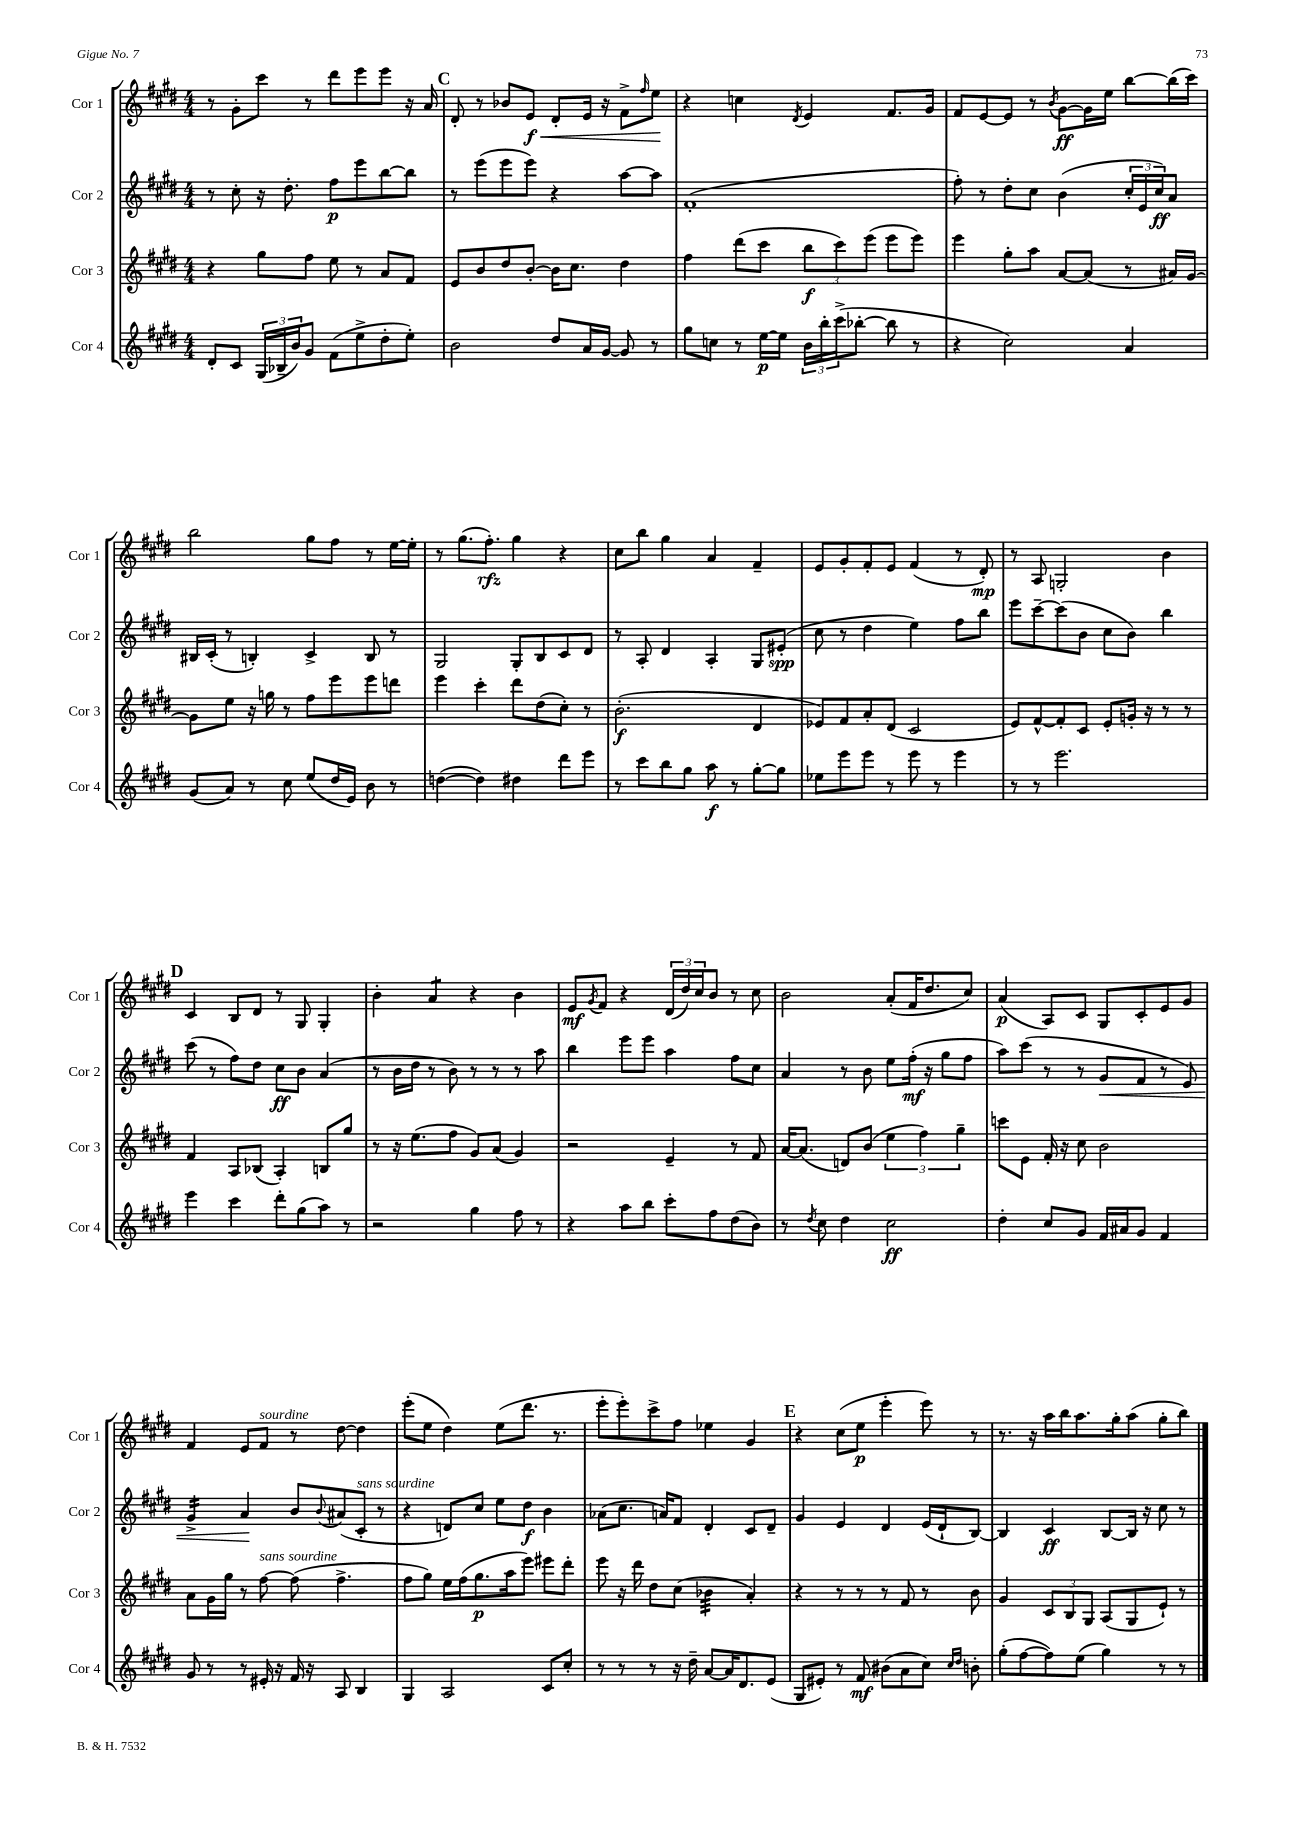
<<
\new StaffGroup <<
\new Staff = "s0" \with { instrumentName = "Cor 1" shortInstrumentName = "Cor 1" } {
    \clef treble \key e \major \numericTimeSignature \time 4/4
    r8 gis'8-. cis'''8 r8 dis'''8 e'''8 e'''8 r16 a'16 |
    \mark \markup { \bold "C" } dis'8-. r8 bes'8 e'8\f\< dis'8-. e'16 r16 fis'8-> \grace { fis''16 } e''8\! |
    r4 c''4 \acciaccatura { dis'8 } e'4 fis'8. gis'16 |
    fis'8 e'8~ e'8 r8 \acciaccatura { b'8 } gis'8~\ff gis'16 e''16 b''8~ b''16( cis'''16) |
    b''2 gis''8 fis''8 r8 e''16~ e''16-. |
    r8 gis''8.( fis''8.-.\rfz) gis''4 r4 |
    cis''8 b''8 gis''4 a'4 fis'4-- |
    e'8 gis'8-. fis'8-. e'8 fis'4( r8 dis'8-.\mp) |
    r8 a8 g2-. b'4 |
    \mark \markup { \bold "D" } cis'4 b8 dis'8 r8 gis8 gis4-. |
    b'4-. a'4:8 r4 b'4 |
    e'8\mf \acciaccatura { gis'8 } fis'8 r4 \tuplet 3/2 { dis'16( dis''16) cis''16 } b'8 r8 cis''8 |
    b'2 a'8-.( fis'16 dis''8. cis''8) |
    a'4\p( a8) cis'8 gis8 cis'8-. e'8 gis'8 |
    fis'4 e'8 fis'8^\markup { \italic "sourdine" } r8 dis''8~ dis''4 |
    e'''8-.( e''8 dis''4) e''8( dis'''8. r8. |
    e'''8-. e'''8-.) cis'''8-> fis''8 ees''4 gis'4 |
    \mark \markup { \bold "E" } r4 cis''8( e''8\p e'''4-. e'''8) r8 |
    r8. r16 a''16 b''16 a''8. gis''16-. a''8( gis''8-. b''8) \bar "|." |
}
\new Staff = "s1" \with { instrumentName = "Cor 2" shortInstrumentName = "Cor 2" } {
    \clef treble \key e \major \numericTimeSignature \time 4/4
    r8 cis''8-. r16 dis''8.-. fis''8\p e'''8 b''8~ b''8 |
    \mark \markup { \bold "C" } r8 e'''8( e'''8 e'''8) r4 a''8~ a''8 |
    fis'1-.( |
    fis''8-.) r8 dis''8-. cis''8 b'4( \tuplet 3/2 { cis''16-. e'16 cis''16\ff) } a'8 |
    bis16 cis'16-.( r8 b4-.) cis'4-> b8 r8 |
    gis2 gis8-. b8 cis'8 dis'8 |
    r8 a8-. dis'4 a4-. gis8 eis'8-.\spp( |
    cis''8 r8 dis''4 e''4) fis''8 b''8 |
    e'''8 cis'''8~-- cis'''8( b'8 cis''8 b'8) b''4 |
    \mark \markup { \bold "D" } cis'''8( r8 fis''8) dis''8 cis''8\ff b'8 a'4( |
    r8 b'16 dis''16 r8 b'8) r8 r8 r8 a''8 |
    b''4 e'''8 e'''8 a''4 fis''8 cis''8 |
    a'4 r8 b'8 e''8 fis''16-.\mf( r16 gis''8 fis''8 |
    a''8) cis'''8( r8 r8 gis'8\< fis'8 r8 e'8) |
    gis'4:16-> a'4\! b'8 \appoggiatura { b'8 } ais'8( cis'8-.^\markup { \italic "sans sourdine" } r8 |
    r4 d'8) cis''8 e''8 dis''8\f b'4 |
    aes'8( cis''8. a'16) fis'8 dis'4-. cis'8 dis'8-- |
    \mark \markup { \bold "E" } gis'4 e'4 dis'4 e'16( dis'16-! b8~) |
    b4 cis'4\ff b8~ b16 r16 cis''8 r8 \bar "|." |
}
\new Staff = "s2" \with { instrumentName = "Cor 3" shortInstrumentName = "Cor 3" } {
    \clef treble \key e \major \numericTimeSignature \time 4/4
    r4 gis''8 fis''8 e''8 r8 a'8 fis'8 |
    \mark \markup { \bold "C" } e'8 b'8 dis''8 b'8~-. b'16 cis''8. dis''4 |
    fis''4 dis'''8( cis'''8 \tuplet 3/2 { b''8\f cis'''8) e'''8( } e'''8 e'''8) |
    e'''4 gis''8-. a''8 a'8~ a'8( r8 ais'16) gis'16~ |
    gis'8 e''8 r16 g''16 r8 fis''8 e'''8 e'''8 d'''8 |
    e'''4 cis'''4-. dis'''8 dis''8( cis''8-.) r8 |
    b'2.-.\f( dis'4 |
    ees'8) fis'8 a'8-. dis'8( cis'2 |
    e'8) fis'8~-^ fis'8-. cis'8 e'8-. g'16-. r16 r8 r8 |
    \mark \markup { \bold "D" } fis'4 a8 bes8( a4-.) b8 gis''8 |
    r8 r16 e''8.( fis''8 gis'8) a'8( gis'4) |
    r2 e'4-- r8 fis'8 |
    a'16~ a'8.( d'8) b'8( \tuplet 3/2 { e''4 fis''4) gis''4-- } |
    c'''8 e'8 fis'16-. r16 cis''8 b'2 |
    a'8 gis'16 gis''16 r8 fis''8~^\markup { \italic "sans sourdine" } fis''8( fis''4.-> |
    fis''8 gis''8) e''16 fis''16( gis''8.\p a''16 e'''8) eis'''8 dis'''8-. |
    e'''8 r16 dis'''16 dis''8 cis''8( bes'4:32 a'4-.) |
    \mark \markup { \bold "E" } r4 r8 r8 r8 fis'8 r8 b'8 |
    gis'4 \tuplet 3/2 { cis'8 b8 gis8 } a8( gis8 e'8-!) r8 \bar "|." |
}
\new Staff = "s3" \with { instrumentName = "Cor 4" shortInstrumentName = "Cor 4" } {
    \clef treble \key e \major \numericTimeSignature \time 4/4
    dis'8-. cis'8 \tuplet 3/2 { gis16( bes16-- b'16) } gis'8 fis'8( e''8-> dis''8-. e''8-.) |
    \mark \markup { \bold "C" } b'2 dis''8 a'16 gis'16~ gis'8 r8 |
    gis''8 c''8 r8 e''16~\p e''16 \tuplet 3/2 { b'16 b''16-. cis'''16->( } bes''8~-. bes''8 r8 |
    r4 cis''2) a'4 |
    gis'8( a'8) r8 cis''8 e''8( dis''16 e'16) b'8 r8 |
    d''4~( d''4) dis''4 dis'''8 e'''8 |
    r8 cis'''8 b''8 gis''8 a''8\f r8 gis''8~-. gis''8 |
    ees''8 e'''8 e'''8 r8 e'''8 r8 e'''4 |
    r8 r8 e'''2. |
    \mark \markup { \bold "D" } e'''4 cis'''4 dis'''8-. gis''8( a''8) r8 |
    r2 gis''4 fis''8 r8 |
    r4 a''8 b''8 cis'''8-. fis''8 dis''8( b'8) |
    r8 \acciaccatura { dis''8 } cis''8 dis''4 cis''2\ff |
    dis''4-. cis''8 gis'8 fis'16 ais'16 gis'8 fis'4 |
    gis'8 r8 r8 eis'16-. r16 fis'16 r16 a8 b4 |
    gis4 a2 cis'8 cis''8-. |
    r8 r8 r8 r16 dis''16-- a'8~ a'16 dis'8. e'8( |
    \mark \markup { \bold "E" } gis8 eis'8-.) r8 fis'8\mf bis'8( a'8 cis''8) \grace { cis''16 dis''16 } b'8-. |
    gis''8-.( fis''8~ fis''8) e''8( gis''4) r8 r8 \bar "|." |
}
>>
>>
\layout { \context { \Score \remove "Bar_number_engraver" } }
